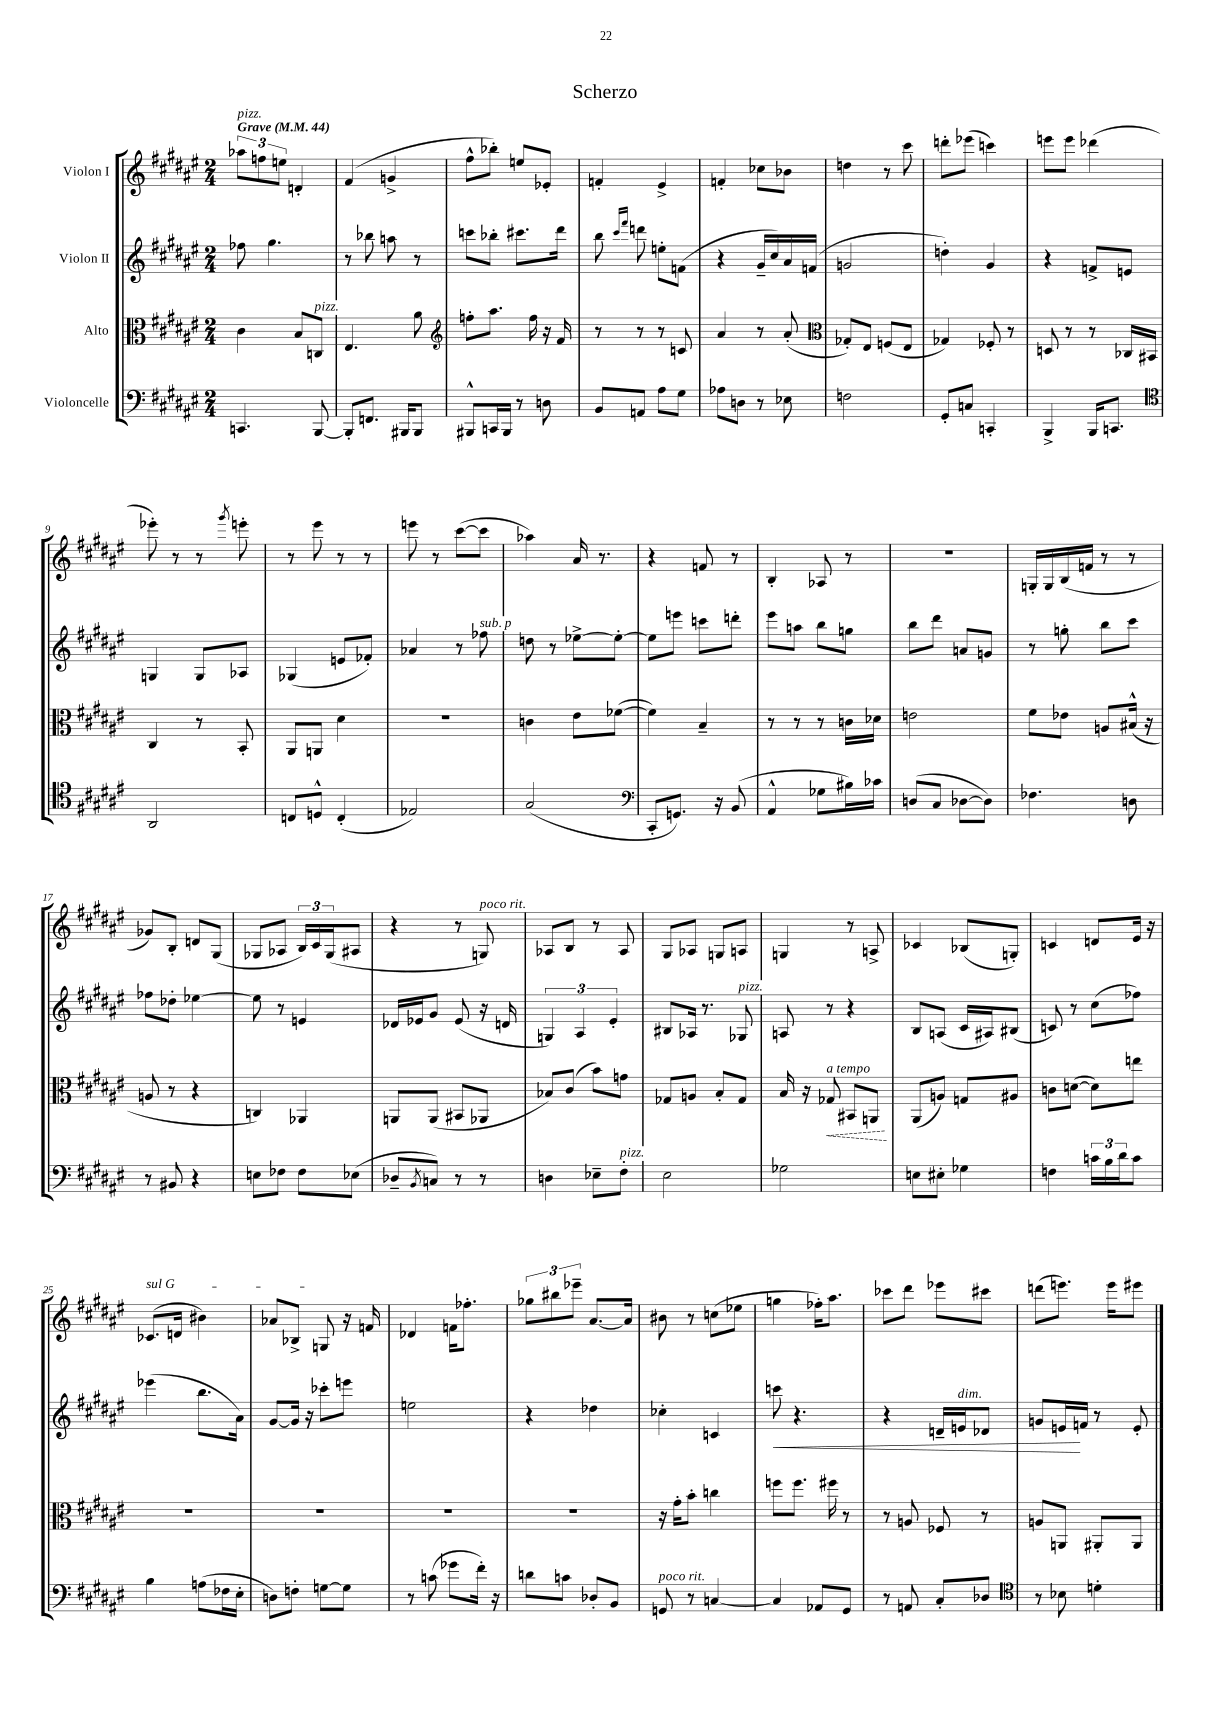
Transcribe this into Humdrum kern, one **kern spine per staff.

**kern	**kern	**kern	**kern
*staff4	*staff3	*staff2	*staff1
*clefF4	*clefC3	*clefG2	*clefG2
*k[f#c#g#d#a#e#]	*k[f#c#g#d#a#e#]	*k[f#c#g#d#a#e#]	*k[f#c#g#d#a#e#]
*M2/4	*M2/4	*M2/4	*M2/4
*MM44	*MM44	*MM44	*MM44
4.CC/	4c#\	8ff-\	12aa-\L
.	.	.	12ff\
.	.	4.gg#\	.
.	.	.	12ee\J
.	8B/L	.	4d'/
[8BBB/	8C/J	.	.
=	=	=	=
8BBB'/]L	4.E#/	8r	(4f#/
8.FF/J	.	8bb-\	.
.	.	8aa\	4g^/
16BBB#/LK	.	.	.
8BBB#/J	8a#\	8r	.
=	=	=	=
*	*clefG2	*	*
8BBB#^^/L	8ff'\L	8ccc\L	8ff#^^\L
16CC/L	8.aa#\J	8bb-'\J	8bb-'\J)
16BBB#/JJ	.	.	.
8r	.	8.ccc#\L	8ee/L
.	16ff\	.	.
8D\	16r	.	8e-'/J
.	16f#/	16ddd#\Jk	.
=	=	=	=
8BB/L	8r	8bb\	4f'/
.	.	16qqccc#/LL	.
.	.	16qqfff#/JJ	.
8AA/J	8r	8ddd\	.
8A#\L	8r	8ee'\L	4e#^/
8G#\J	8c/	(8f\J	.
=	=	=	=
8A-\L	4a#/	4r	4f'/
8D\J	.	.	.
8r	8r	16g#~/LL	8cc-\L
.	.	16cc#/)	.
8E-\	(8a#'/	16a#/	8b-\J
.	.	(16f/JJ	.
=	=	=	=
*	*clefC3	*	*
2F\	8G-'/L)	2g/	4dd\
.	8E#/J	.	.
.	(8F/L	.	8r
.	8E#/J	.	8ccc#\
=	=	=	=
8GG#'/L	4G-/)	4dd'\)	8ddd'\L
8C/J	.	.	(8eee-\J
4CC'/	8F-'/	4g#/	4ccc\)
.	8r	.	.
=	=	=	=
4BBB^/	8D/	4r	8eee\L
.	8r	.	8eee\J
16BBB/LK	8r	8f^/L	(4ddd-\
8.CC/J	.	.	.
.	16C-/LL	8e/J	.
.	16BB#/JJ	.	.
=	=	=	=
*clefC4	*	*	*
2AA#/	4C#/	4G/	8eee-'\)
.	.	.	8r
.	8r	8G/L	8r
.	.	.	8qggg#/
.	8BB'/	8A-/J	8eee'\
=	=	=	=
8C/L	8AA#/L	(4G-/	8r
8D^^/J	8AA/J	.	8eee#\
(4C'/	4d#\	8e/L	8r
.	.	8f-'/J)	8r
=	=	=	=
2E-/)	2r	4a-/	8eee\
.	.	.	8r
.	.	8r	([8ccc#\L
.	.	8ff-\	8ccc#\]J
=	=	=	=
(2G#/	4c\	8dd\	4aa-\)
.	.	8r	.
.	8e#\L	[8ee-^\L	16a#/
.	.	.	8.r
.	([8f-\J	8ee-'\_J	.
=	=	=	=
*clefF4	*	*	*
8CC#'/L	4f-\])	8ee-\]L	4r
8.GG/J)	.	8eee\J	.
.	4B~/	8ccc\L	8f/
16r	.	.	.
(8BB/	.	8ddd'\J	8r
=	=	=	=
4AA#^^/	8r	8eee#\L	4B'/
.	8r	8aa\J	.
8G-\L	8r	8bb\L	8A-/
16B#\L)	16c\LL	8gg\J	8r
16c-\JJ	16d-\JJ	.	.
=	=	=	=
(8D/L	2e\	8bb\L	2r
8C#/J	.	8ddd#\J	.
[8D-\L	.	8a/L	.
8D-\]J)	.	8g/J	.
=	=	=	=
4.F-\	8f#\L	8r	16G'/LL
.	.	.	16G/
.	8e-\J	8gg'\	(16B/
.	.	.	16f/JJ
.	8A/L	8bb\L	8r
8D\	(16B#^^/Jk	8ccc#\J	8r
.	16r	.	.
=	=	=	=
8r	8A/	8ff-\L	8g-/L)
8BB#/	8r	8dd-'\J	8B'/J
4r	4r	[4ee-\	8d/L
.	.	.	(8G#/J
=	=	=	=
8E\L	4C/)	8ee-\]	8G-/L
8F-\J	.	8r	8A-/J
8F-\L	4AA-/	4e/	24B/LL)
.	.	.	24c#/
.	.	.	(24G-/J
(8E-\J	.	.	8A#/J
=	=	=	=
8D-~/L	8AA/L	16d-/LL	4r
.	.	16e-/J	.
8qBB/	.	.	.
8C/J)	(8AA/J	8g#/J	.
8r	8BB#/L	(8e-/	8r
8r	8AA-/J	16r	8G/)
.	.	16d/	.
=	=	=	=
4D\	8B-/L)	6G/)	8A-/L
.	(8c#/J	.	8B/J
.	.	6A#/	.
8E-~\L	8b\L)	.	8r
.	.	6e#'/	.
8F#'\J	8g\J	.	8A-/
=	=	=	=
2E#\	8G-/L	8B#/L	8G#/L
.	8A/J	16A-/Jk	8A-/J
.	.	8.r	.
.	8B'/L	.	8G/L
.	8G-/J	8G-/	8A/J
=	=	=	=
2G-\	16B/	8A/	4G/
.	16r	.	.
.	8G-/	8r	.
.	8BB#/L	4r	8r
.	8AA/J	.	8A^/
=	=	=	=
8E\L	(8AA#/L	8B/L	4c-/
8E#'\J	8A/J)	(8A/J	.
4G-\	8G/L	16c#/LL	(8B-/L
.	.	16A#/J)	.
.	8A#/J	(8B#/J	8G'/J)
=	=	=	=
4F\	8c\L	8c/)	4c/
.	([8d\J	8r	.
24c\LL	8d\]L)	(8cc#\L	8d/L
24B\	.	.	.
24d#\J	.	.	.
8c\J	8ee\J	8ff-\J)	16e#/Jk
.	.	.	16r
=	=	=	=
4B\	2r	(4eee-\	(8.c-/L
.	.	.	16d/Jk
(8A\L	.	8.bb\L	4b#\)
16F-\L	.	.	.
16E#'\JJ	.	16a#\Jk)	.
=	=	=	=
8D\L)	2r	[8g#/L	8a-/L
8F'\J	.	16g#/]Jk	8B-^/J
.	.	16r	.
[8G\L	.	8ccc-'\L	8G/
8G\]J	.	8eee\J	16r
.	.	.	16f/
=	=	=	=
8r	2r	2ee\	4d-/
(8c\	.	.	.
8g-\L	.	.	16f\LK
.	.	.	8.ff-'\J
16f#'\Jk)	.	.	.
16r	.	.	.
=	=	=	=
8d\L	2r	4r	12gg-\L
.	.	.	12bb#\
8c\J	.	.	.
.	.	.	12eee-~\J
8D-'/L	.	4dd-\	[8.a#/L
8BB/J	.	.	.
.	.	.	16a#/]Jk
=	=	=	=
8GG/	16r	4cc-'\	8b#\
.	16g#'\LK	.	.
8r	8b'\J	.	8r
[4C/	4cc\	4c/	(8cc\L
.	.	.	8ee-\J
=	=	=	=
4C/]	8ff\L	8ccc\	4gg\
.	8.ff\J	4.r	.
8AA-/L	.	.	16ff-'\LK)
.	16ff#\	.	8.aa#\J
8GG#/J	8r	.	.
=	=	=	=
8r	8r	4r	8ccc-\L
8AA/	8A/	.	8ddd#\J
8C#'/L	8F-/	16d~/LL	8eee-\L
.	.	16e/J	.
8D-/J	8r	8d-/J	8ccc#\J
=	=	=	=
*clefC4	*	*	*
8r	8A/L	8g/L	(8ddd\L
8B-\	8AA/J	16e/L	8.eee\J)
.	.	16f/JJ	.
4d'\	8AA#'/L	8r	.
.	.	.	16eee\LK
.	8AA#/J	8e'/	8eee#\J
==	==	==	==
*-	*-	*-	*-
